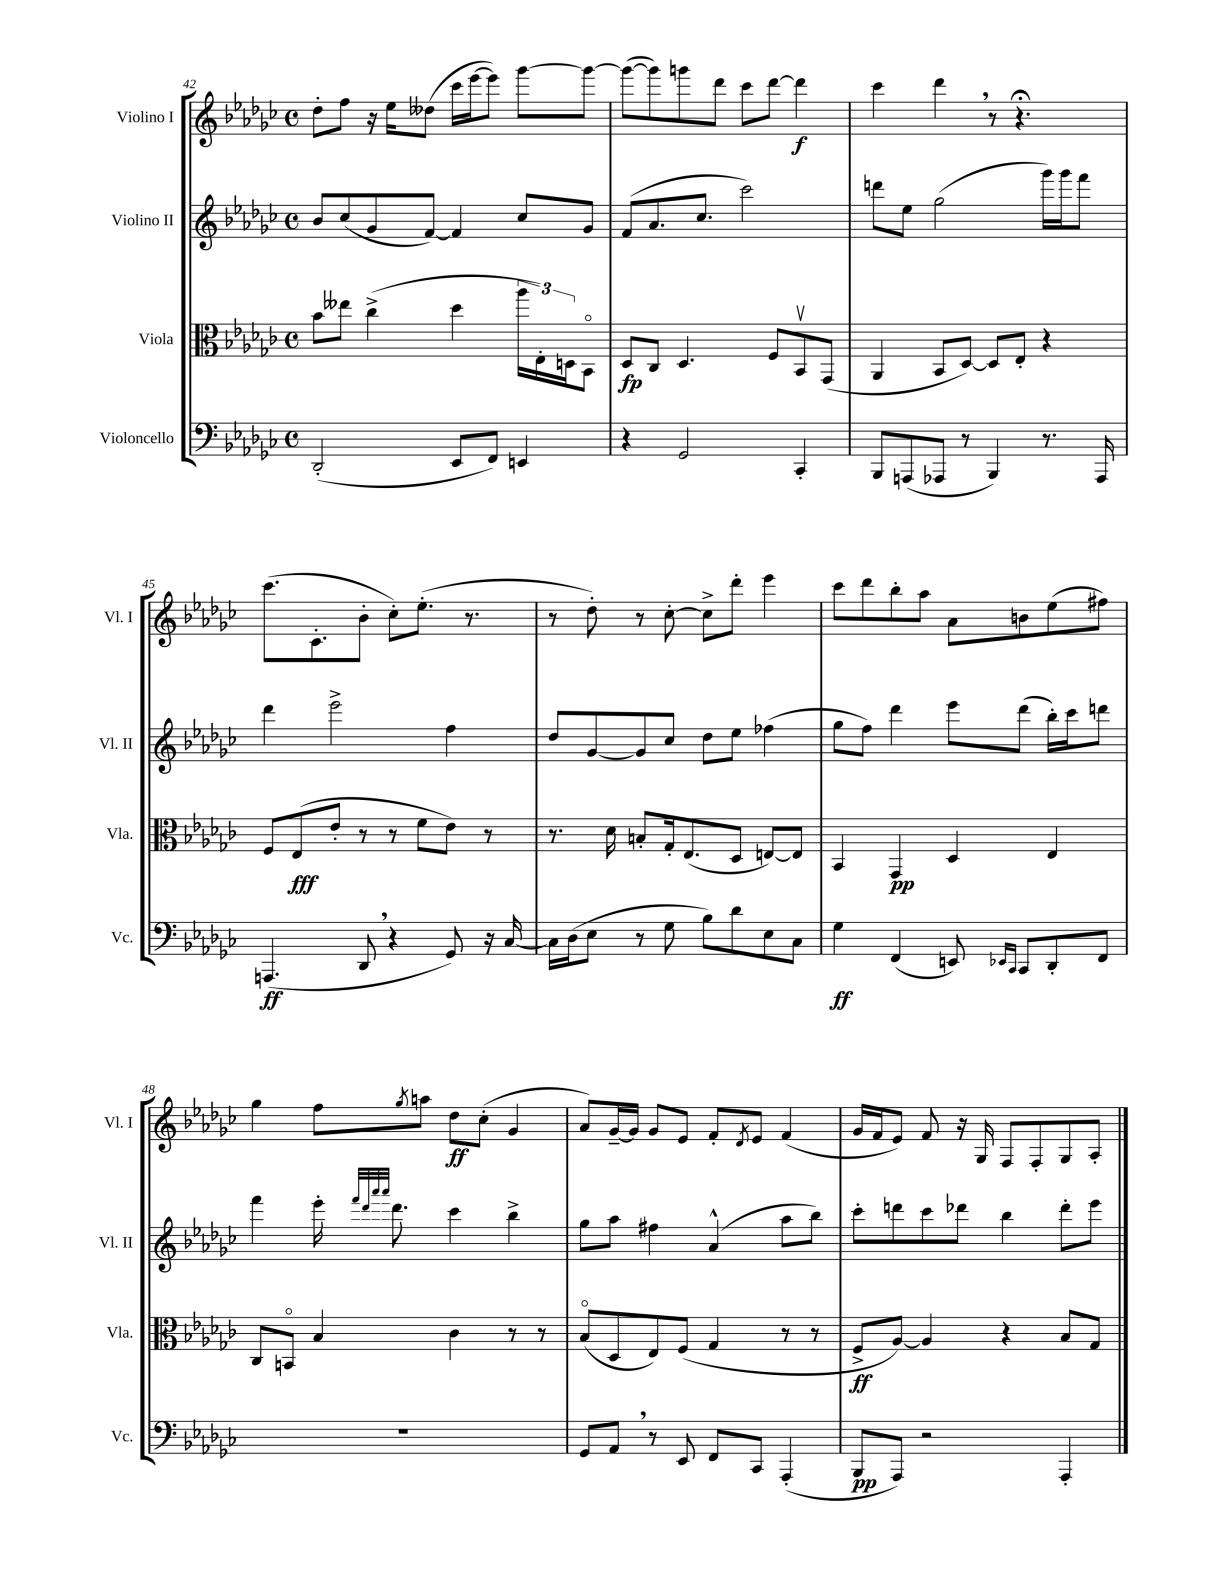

**kern	**kern	**kern	**kern
*staff4	*staff3	*staff2	*staff1
*clefF4	*clefC3	*clefG2	*clefG2
*k[b-e-a-d-g-c-]	*k[b-e-a-d-g-c-]	*k[b-e-a-d-g-c-]	*k[b-e-a-d-g-c-]
*M4/4	*M4/4	*M4/4	*M4/4
*met(c)	*met(c)	*met(c)	*met(c)
(2DD-'/	8b-\L	8b-/L	8dd-'\L
.	8ee--\J	(8cc-/	8ff\J
.	(4cc-^\	8g-/	16r
.	.	.	16ee-\LK
.	.	[8f/J)	(8dd--\J
8EE-/L	4dd-\	4f/]	16ccc-\LL
.	.	.	[16eee-\J
8FF/J)	.	.	8eee-\]J)
4EE/	24aa-\LL	8cc-/L	[8ggg-\L
.	24E-'\)	.	.
.	24D\J	.	.
.	8BB-o\J	8g-/J	8ggg-\_J
=	=	=	=
4r	8D-/L	(8f/L	(8ggg-\_L
.	8C-/J	8.a-/	8ggg-\])
2GG-/	4.D-/	.	8ggg\
.	.	8.cc-/J	.
.	.	.	8ddd-\J
.	.	2ccc-\)	8ccc-\L
.	8F/L	.	[8ddd-\J
4CC-'/	8BB-v/	.	4ddd-\]
.	(8GG-/J	.	.
=	=	=	=
8BBB-/L	4AA-/	8ddd\L	4ccc-\
(8AAA/	.	8ee-\J	.
8AAA-/J	8BB-/L	(2gg-\	4ddd-\
8r	[8D-/J)	.	.
4BBB-/)	8D-/]L	.	8r
.	8E-'/J	.	4.r;
8.r	4r	16ggg-\LL)	.
.	.	16ggg-\J	.
.	.	8fff\J	.
16AAA-/	.	.	.
=	=	=	=
(4.AAA/	8F/L	4ddd-\	(8.ccc-\L
.	(8E-/	.	.
.	.	.	8.c-'\
.	8e-'/J	2eee-^\	.
8DD-/	8r	.	8b-'\J
4r	8r	.	8cc-'\L)
.	8f\L	.	(8.ee-'\J
8GG-/)	8e-\J)	4ff\	.
.	.	.	8.r
16r	8r	.	.
[16C-/	.	.	.
=	=	=	=
16C-\]LL	8.r	8dd-/L	8r
(16D-\J	.	.	.
8E-\J	.	[8g-/	8dd-'\)
.	16d-\	.	.
8r	8B'/L	8g-/]	8r
8G-\	16G-'/k	8cc-/J	[8cc-'\
.	(8.E-/	.	.
8B-\L)	.	8dd-\L	8cc-^\]L
8d-\	8D-/J	8ee-\J	8ddd-'\J
8E-\	[8E/L)	(4ff-\	4eee-\
8C-\J	8E/]J	.	.
=	=	=	=
4G-\	4BB-/	8gg-\L	8ccc-\L
.	.	8ff\J)	8ddd-\
(4FF/	4GG-/	4ddd-\	8bb-'\
.	.	.	8aa-\J
8EE/)	4D-/	8eee-\L	8a-\L
16qqEE-/LL	.	.	.
16qqCC-/JJ	.	.	.
8CC-/L	.	(8ddd-\J	8b\
8DD-'/	4E-/	16bb-'\LL)	(8ee-\
.	.	16ccc-\J	.
8FF/J	.	8ddd\J	8ff#\J)
=	=	=	=
1r	8C-/L	4fff\	4gg-\
.	8BBo/J	.	.
.	4B-/	16eee-'\	8ff\L
.	.	32qqfff/LLL	.
.	.	32qqddd-/	.
.	.	32qqaaa-/	.
.	.	32qqaaa-/JJJ	.
.	.	8.ddd-\	.
.	.	.	8qgg-/
.	.	.	8aa\J
.	4c-\	4ccc-\	8dd-\L
.	.	.	(8cc-'\J
.	8r	4bb-^\	4g-/
.	8r	.	.
=	=	=	=
8GG-/L	(8B-o/L	8gg-\L	8a-/L)
8AA-/J	8D-/	8aa-\J	[16g-~/L
.	.	.	16g-/]JJ
8r	8E-/)	4ff#\	8g-/L
8EE-/	(8F/J	.	8e-/J
8FF/L	4G-/	(4a-^^/	8f'/L
.	.	.	8qd-/
8CC-/J	.	.	8e-/J
(4AAA-'/	8r	8aa-\L	(4f/
.	8r	8bb-\J)	.
=	=	=	=
8BBB-/L	8F^/L	8ccc-'\L	16g-/LL
.	.	.	16f/J
8AAA-/J)	[8A-/J)	8ddd\	8e-/J)
2r	4A-/]	8ccc-\	8f/
.	.	8ddd-\J	16r
.	.	.	16G-/
.	4r	4bb-\	8F/L
.	.	.	8F'/
4AAA-'/	8B-/L	8ddd-'\L	8G-/
.	8G-/J	8eee-\J	8A-'/J
==	==	==	==
*-	*-	*-	*-
